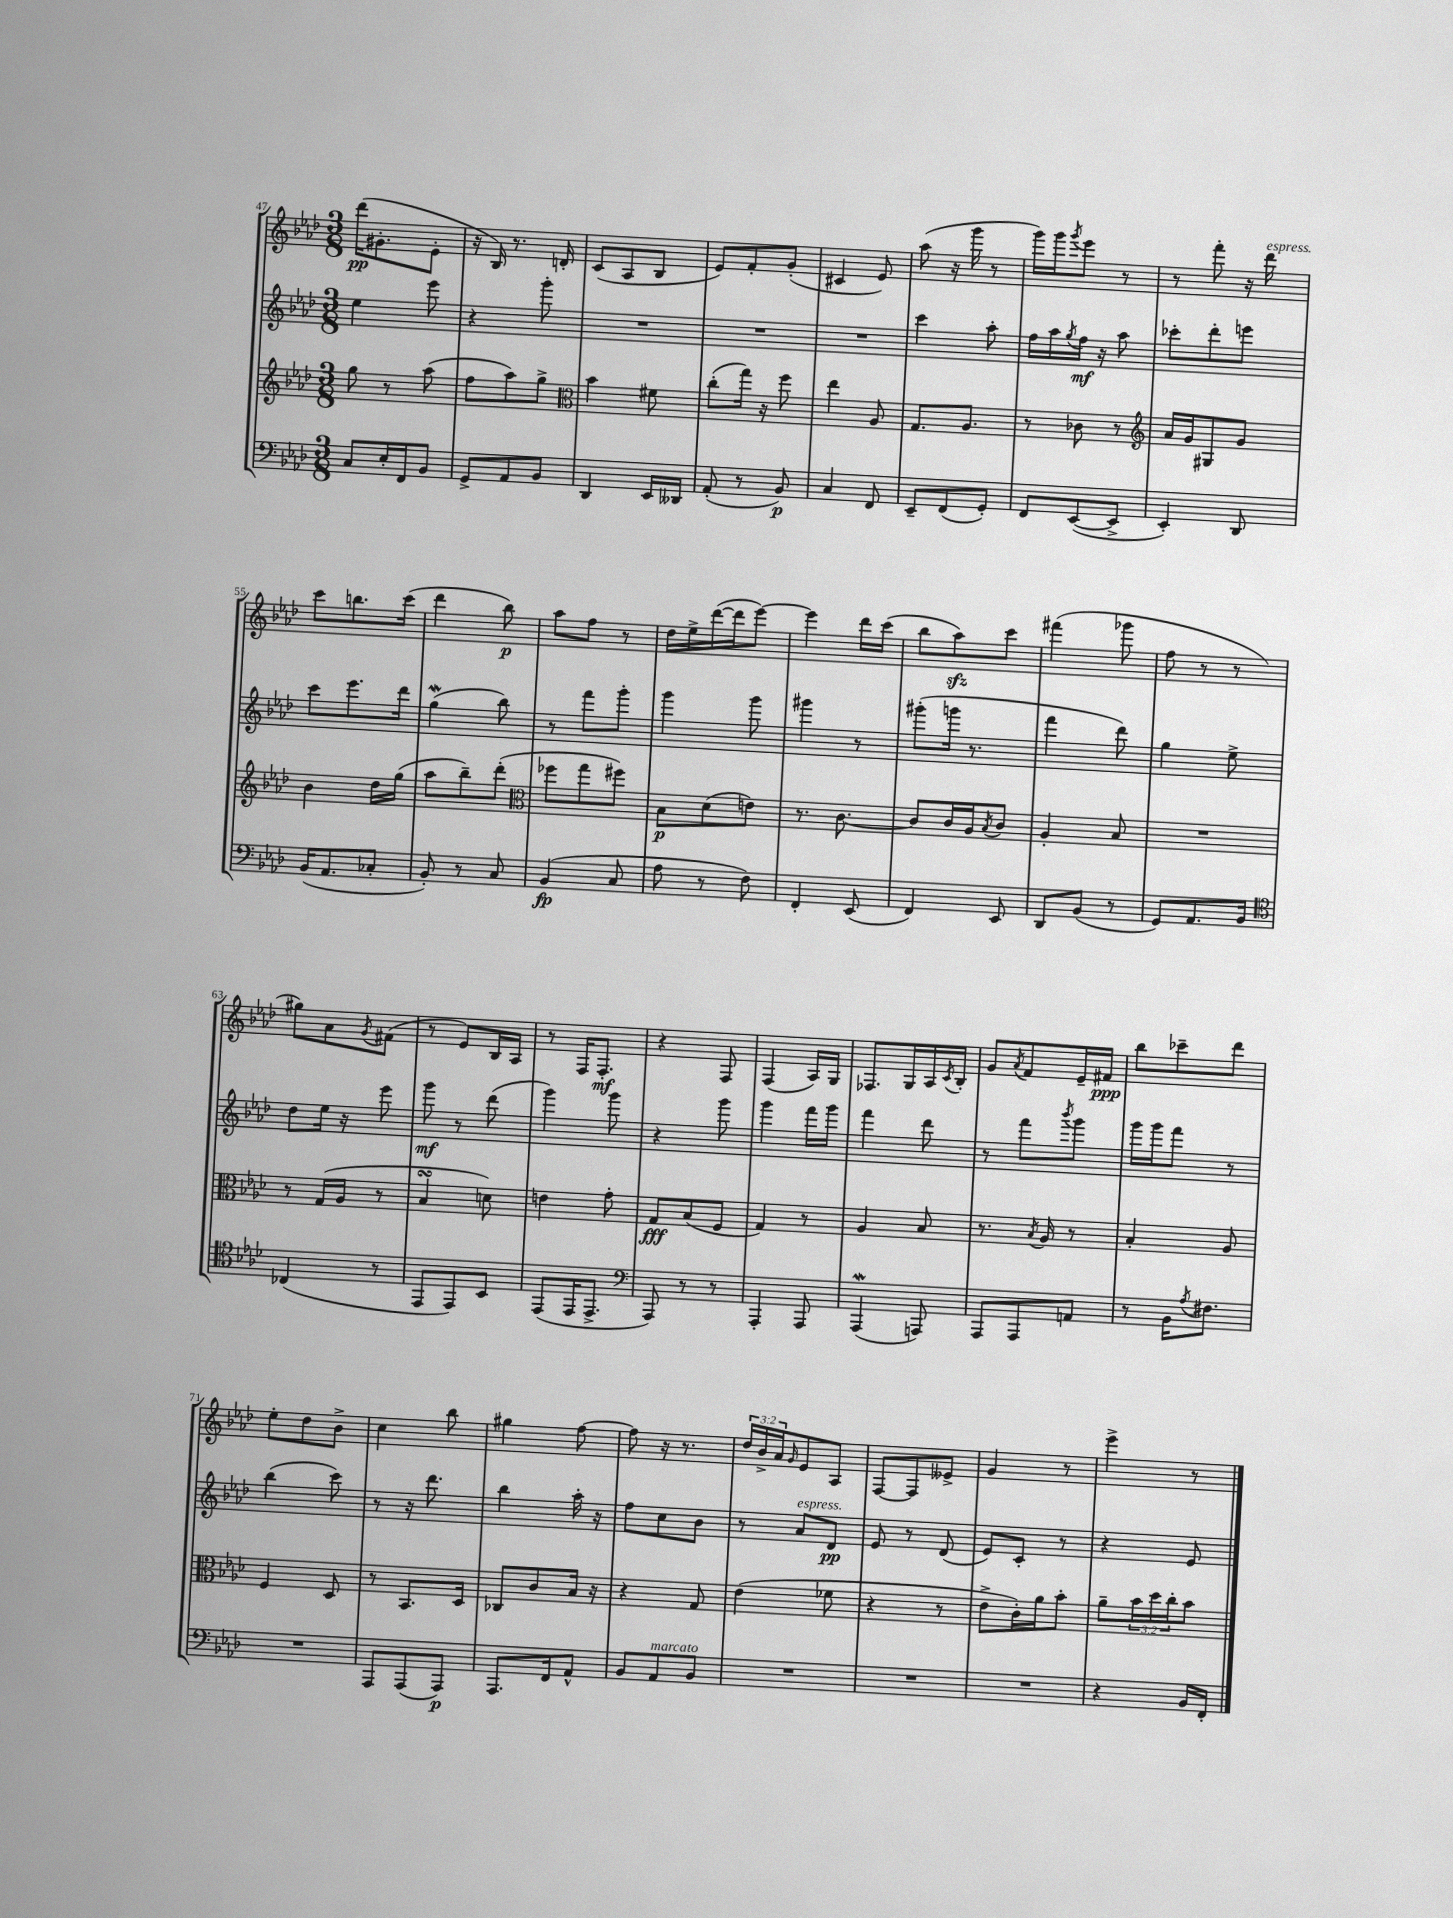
<<
\new StaffGroup <<
\new Staff = "s0" {
    \clef treble \key aes \major \numericTimeSignature \time 3/8 \override Staff.TupletNumber.text = #tuplet-number::calc-fraction-text
    des'''16\pp( gis'8.-. ees'8-. |
    r16 bes16) r8. d'16-. |
    c'8( aes8 bes8 |
    ees'8) f'8-. g'8-.( |
    cis'4 ees'8) |
    aes''8( r16 g'''16 r8 |
    g'''16) g'''16 \acciaccatura { g'''8 } ees'''8 r8 |
    r8 f'''8-. r16 des'''16^\markup { \italic "espress." } |
    c'''8 b''8. c'''16( |
    des'''4 bes''8\p) |
    aes''8 f''8 r8 |
    des''16 ees''16-> des'''16~( des'''16 ees'''8~) |
    ees'''4 des'''16 c'''16( |
    bes''8 aes''8\sfz) c'''8 |
    fis'''4( ges'''8 |
    f''8 r8 r8 |
    gis''8) aes'8 \acciaccatura { g'8 } fis'8( |
    r8 ees'8) bes16 aes16 |
    r8 f16 f8.-.\mf |
    r4 f8 |
    f4( aes16) g16 |
    fes8. g16 aes16 \acciaccatura { c'8 } bes16-. |
    g'8 \acciaccatura { aes'8 } f'8 ees'16-- fis'16\ppp |
    bes''8 ces'''8-- des'''8 |
    ees''8-. des''8 bes'8-> |
    c''4 bes''8 |
    gis''4 f''8~ |
    f''8 r16 r8. |
    \tuplet 3/2 { des''16 bes'16-> aes'16 } \grace { g'16 } ees'8 aes8 |
    f8~ f8 eeses'8-> |
    g'4 r8 |
    ees'''4-> r8 \bar "|." |
}
\new Staff = "s1" {
    \clef treble \key aes \major \numericTimeSignature \time 3/8
    ees''4 ees'''8 |
    r4 g'''8-. |
    R4. |
    R4. |
    R4. |
    c'''4 aes''8-. |
    f''16 aes''16 \acciaccatura { g''8 } f''16\mf r16 aes''8 |
    ces'''8-. des'''8-. e'''8 |
    c'''8 ees'''8. des'''16 |
    g''4\mordent( bes''8) |
    r8 f'''8 g'''8-. |
    g'''4 g'''8 |
    gis'''4 r8 |
    gis'''8-.( g'''16 r8. |
    f'''4 des'''8) |
    g''4 ees''8-> |
    des''8 ees''16 r16 ees'''8 |
    g'''8\mf r8 des'''8( |
    g'''4) g'''8 |
    r4 g'''8 |
    g'''4 f'''16 g'''16 |
    f'''4 des'''8 |
    r8 f'''8 \acciaccatura { bes'''8 } g'''8 |
    g'''16 g'''16 f'''8 r8 |
    bes''4( c'''8) |
    r8 r16 des'''8. |
    bes''4 aes''16-. r16 |
    f''8 c''8 bes'8 |
    r8 aes'8^\markup { \italic "espress." } des'8\pp |
    ees'8 r8 des'8( |
    ees'8) c'8-. r8 |
    r4 ees'8 \bar "|." |
}
\new Staff = "s2" {
    \clef treble \key aes \major \numericTimeSignature \time 3/8 \override Staff.TupletNumber.text = #tuplet-number::calc-fraction-text
    g''8 r8 aes''8( |
    f''8 aes''8) g''8-> |
    \clef alto bes'4 fis'8 |
    c''8-.( g''16) r16 f''8 |
    ees''4 aes8 |
    g8. aes8. |
    r8 ces'8 r8 |
    \clef treble aes'16 g'16 gis8 g'8 |
    bes'4 des''16 g''16( |
    aes''8 bes''8--) des'''8-.( |
    \clef alto fes''8 g''8 fis''8) |
    bes8\p des'8( e'8) |
    r8. c'8.~ |
    c'8 c'16 aes16 \acciaccatura { bes8 } c'8 |
    aes4-. bes8 |
    R4. |
    r8 g16( aes16 r8 |
    bes4\turn d'8) |
    e'4 g'8-. |
    g8\fff bes8( f8 |
    g4) r8 |
    aes4 bes8 |
    r8. \acciaccatura { bes8 } aes16 r8 |
    bes4-. aes8 |
    f4 des8 |
    r8 bes,8. des16 |
    ces8 c'8 bes16 r16 |
    r4 g8 |
    ees'4( fes'8 |
    r4 r8 |
    ees'8-> c'16-.) aes'16 bes'8-. |
    aes'8-- \tuplet 3/2 { bes'16 des''16 c''16-. } bes'8 \bar "|." |
}
\new Staff = "s3" {
    \clef bass \key aes \major \numericTimeSignature \time 3/8
    c8 ees16-. f,16 bes,8 |
    g,8-> aes,8 bes,8 |
    des,4 ees,16 deses,16 |
    aes,8-.( r8 bes,8\p) |
    c4 f,8 |
    ees,8-- f,8( g,8-.) |
    f,8 ees,8~( ees,8-> |
    ees,4-.) des,8 |
    bes,16( aes,8. ces8-. |
    bes,8-.) r8 c8 |
    bes,4\fp( c8 |
    aes8 r8 f8) |
    f,4-. ees,8( |
    f,4) ees,8 |
    des,8 bes,8( r8 |
    g,8) aes,8. bes,16 |
    \clef tenor ces4( r8 |
    ees,8 ees,8) bes,8 |
    ees,8( ees,16 ees,8.-> |
    \clef bass aes,,8) r8 r8 |
    aes,,4-. aes,,8 |
    aes,,4\mordent( a,,8) |
    aes,,8 aes,,8 a,8 |
    r8 bes,16 \acciaccatura { aes8 } fis8. |
    R4. |
    aes,,8 aes,,8( aes,,8\p) |
    aes,,8. f,16 aes,8-^ |
    bes,8 aes,8^\markup { \italic "marcato" } bes,8 |
    R4. |
    R4. |
    R4. |
    r4 bes,16 f,16-. \bar "|." |
}
>>
>>
\layout { \context { \Score currentBarNumber = #47 } }
